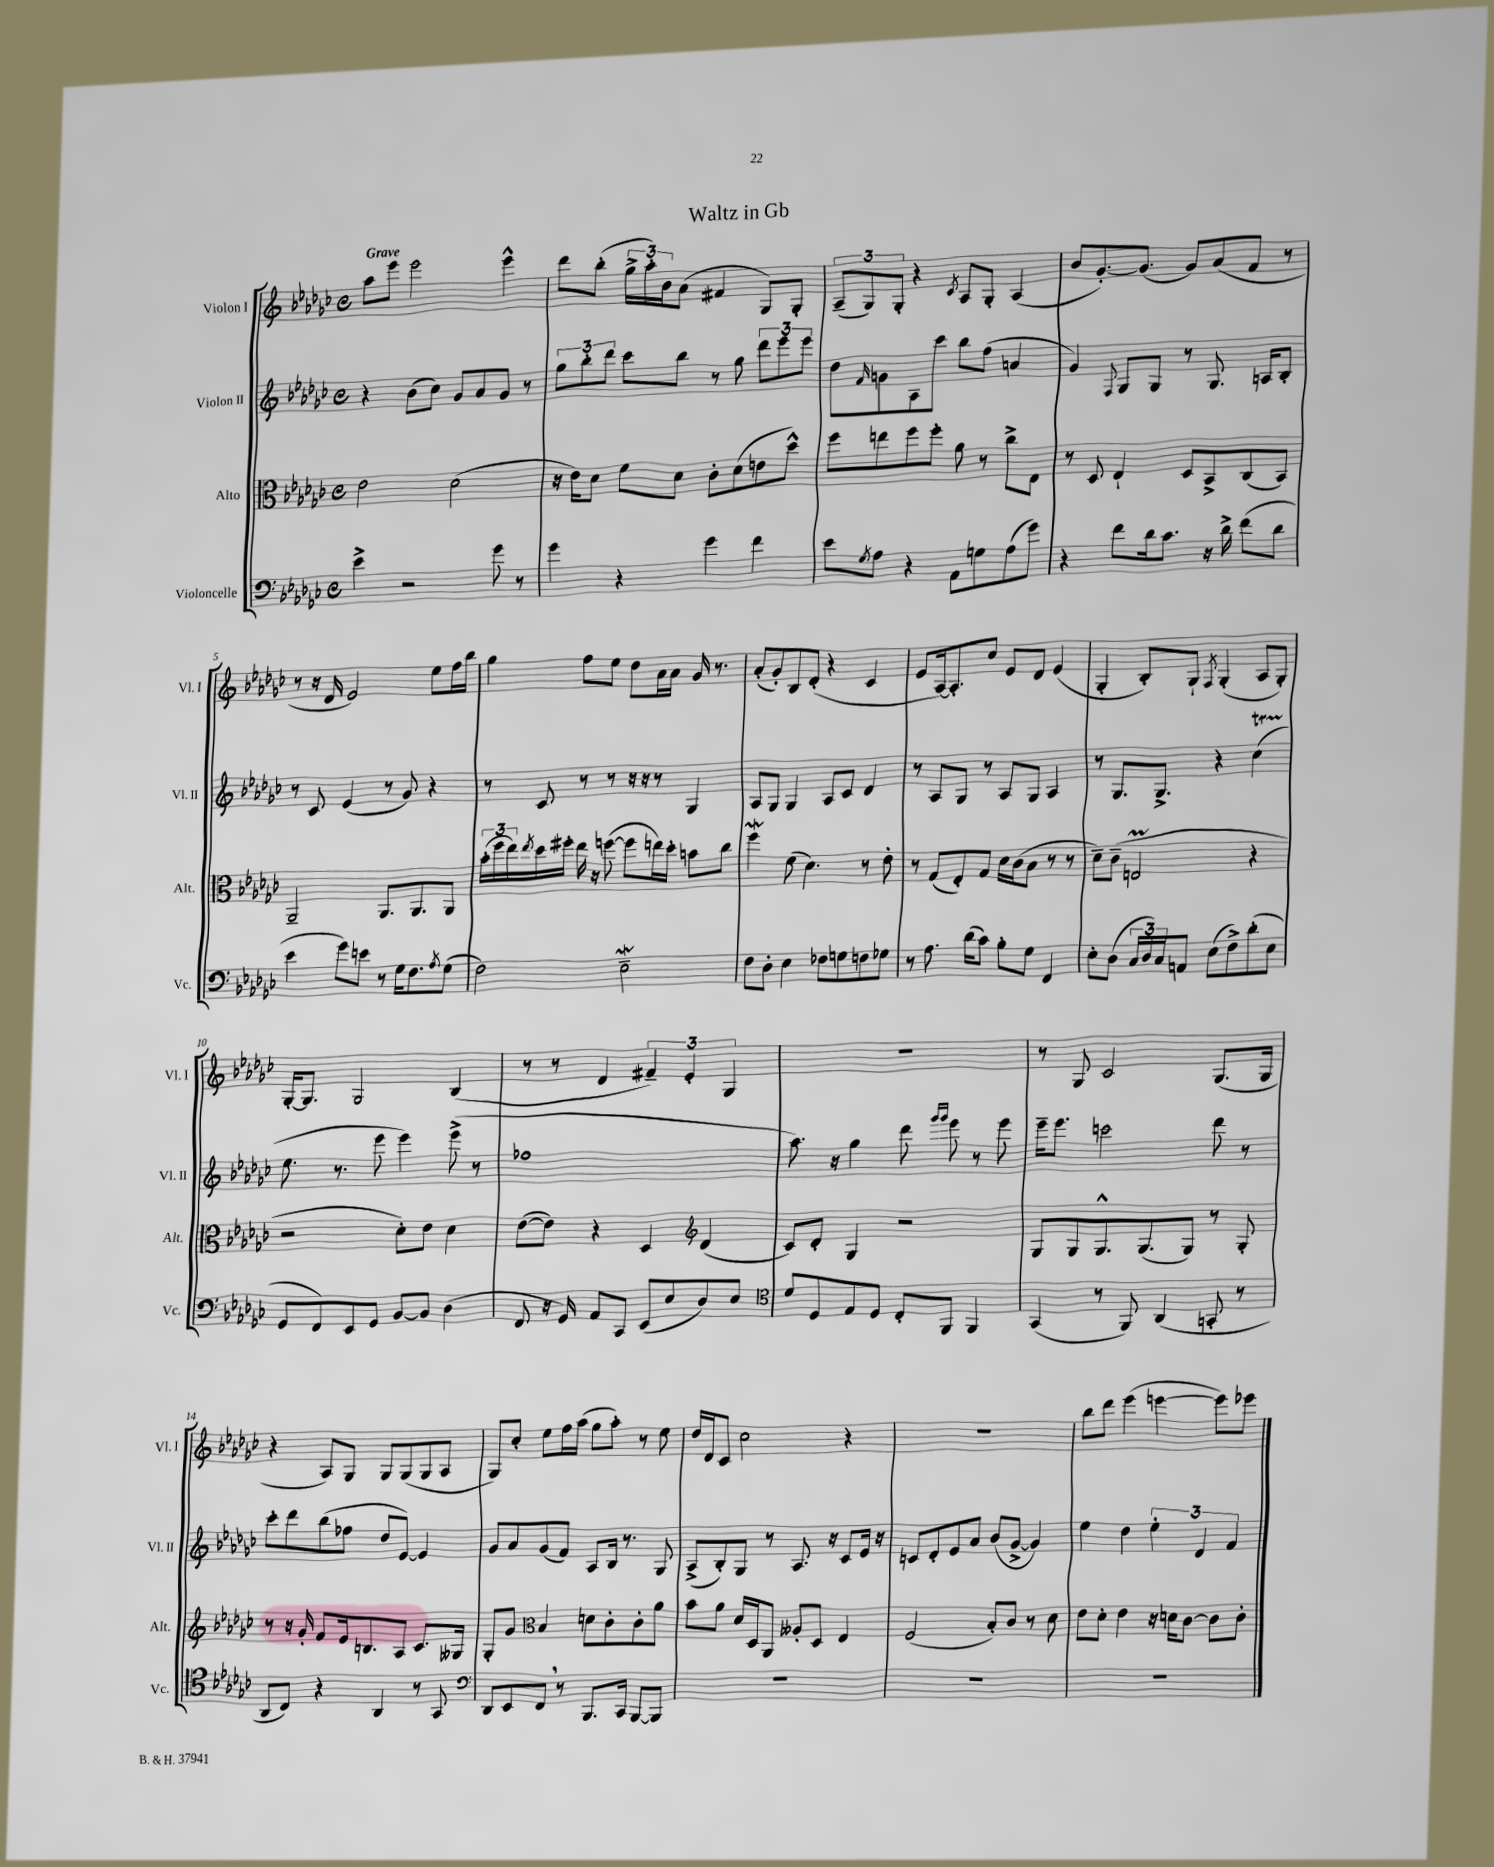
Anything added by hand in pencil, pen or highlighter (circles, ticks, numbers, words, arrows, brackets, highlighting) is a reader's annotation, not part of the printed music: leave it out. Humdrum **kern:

**kern	**kern	**kern	**kern
*part4	*part3	*part2	*part1
*staff4	*staff3	*staff2	*staff1
*I"Violoncelle	*I"Alto	*I"Violon II	*I"Violon I
*I'Vc.	*I'Alt.	*I'Vl. II	*I'Vl. I
*clefF4	*clefC3	*clefG2	*clefG2
*k[b-e-a-d-g-c-]	*k[b-e-a-d-g-c-]	*k[b-e-a-d-g-c-]	*k[b-e-a-d-g-c-]
*M4/4	*M4/4	*M4/4	*M4/4
*met(c)	*met(c)	*met(c)	*met(c)
=1	=1	=1	=1
!	!	!	!LO:TX:a:B:t=Grave
4e-^\	2e-\	4r	8aa-\L
.	.	.	8eee-\J
2r	.	(8b-\L	2eee-\
.	.	8cc-\J)	.
.	(2d-\	8g-/L	.
.	.	8a-/	.
8g-\	.	8g-/J	4eee-^^\
8r	.	8r	.
=2	=2	=2	=2
4g-\	16r	12gg-\L	8ddd-\L
.	16e-\KL)	.	.
.	.	12bb-'\	.
.	8d-\J	.	(8bb-'\J
.	.	12ddd-\J	.
4r	8f\L	8ccc-\L	24gg-^\LL
.	.	.	24aa-'\)
.	.	.	24b-\J
.	8d-\J	8bb-\J	(8a-\J
4g-\	8c-'\L	8r	4f#X/
.	(8d-\	8gg-\	.
4f\	8en\	12ddd-\L	8G-/L)
.	.	12eee-\	.
.	8dd-^^\J)	.	8G-'/J
.	.	12eee-\J	.
=3	=3	=3	=3
8e-\L	8ff\L	8dd-\L	(12A-~/L
.	.	.	12G-/)
8qG-/	.	16qqf/	.
8A-\J	8een\	8gn\	.
.	.	.	12G-'/J
4r	8ff\	8A-\	4r
.	8ff'\J	8ccc-\J	.
.	.	.	8qc-/
8AA-\L	8a-\	8bb-\L	8A-/L
8Gn\	8r	(8ff\J	8G-'/J
(8A-\	8cc-^\L	4an/	(4A-/
8g-\J)	8E-\J	.	.
=4	=4	=4	=4
4r	8r	4g-/)	8b-/L
.	8D-/	.	[8.g-'/)
.	.	8qqF/	.
8f\L	4E-`/	8G-/L	.
.	.	.	(8.g-/J]
16d-\k	.	8G-/J	.
8.c-\J	.	.	.
.	8D-/L	8r	8g-/L)
16r	8BB-^/	8.G-/	(8a-/
16d-^\	.	.	.
(8f\L	(8C-/	.	8f/J
.	.	16An/KL	.
8d-\J	8BB-/J)	8B-'/J	8r
!!LO:LB:g=z
=5	=5	=5	=5
4e-\	2AA-~/	8r	8r
.	.	8c-/	16r
.	.	.	16d-/
8g-\L)	.	(4e-/	2e-/)
8en\J	.	.	.
8r	8.AA-/L	8r	.
16G-\KL	.	8g-/)	.
8.F\	8.AA-/	.	.
.	.	4r	8ee-\L
8qA-/	.	.	.
(8G-\J	8AA-/J	.	16ff\L
.	.	.	16bb-\JJ
=6	=6	=6	=6
2F\)	(24b-'\LL	8r	4gg-\
.	24ff\	.	.
.	24ee-\)	.	.
.	8qee-/	.	.
.	16dd-\	8c-/	.
.	16ff#X'\JJ	.	.
.	16ee-\	8r	8ff\L
.	16r	.	.
.	([8ffn\	8r	8ee-\J
2E-W~\	8ff\L]	16r	8dd-\L
.	.	16r	.
.	16een\L)	8r	16a-\L
.	16dd-'\JJ	.	16a-\JJ
.	8bn\L	4G-/	16g-/
.	.	.	8.r
.	8cc-\J	.	.
=7	=7	=7	=7
8F\L	4ffW\	8A-/L	(8a-'/L
8D-'\J	.	8G-/J	8g-'/)
4E-\	(8f\	4G-/	8B-/
.	4.d-\)	.	(8d-'/J
8F-X\L	.	8A-/L	4r
8Gn\	.	8c-/J	.
8Fn\	8r	4d-/	4c-/
8G-X\J	8e-'\	.	.
=8	=8	=8	=8
8r	8r	8r	8e-/L
8.A-\	(8G-/L	8A-/L	[16A-/k)
.	.	.	8.A-'/]
.	8E-'/)	8G-/J	.
(16d-\KL	.	.	.
8c-\J)	8G-/J	8r	8cc-/J
8B-'\L	16d-\LL	8A-/L	8e-/L
.	(16c-\J	.	.
8G-\J	8B-\J	8G-/J	8d-/J
4FF/	8r	4A-/	(4e-/
.	8r	.	.
=9	=9	=9	=9
8E-'\L	8d-~\L)	8r	4G-'/
(8D-\J	(8c-~\J	8.G-/L	.
24C-/LL	2Enm/	.	8B-'/L)
24D-/)	.	.	.
.	.	8.G-^/J	.
24C-/J	.	.	.
8AAn/J	.	.	8G-`/J
.	.	.	8qF/
(8E-\L	.	4r	(4G-'/
8F^\)	.	.	.
(8d-'\	4r	(4cc-T\	8A-/L
8E-\J	.	.	8G-'/J)
!!LO:LB:g=z
=10	=10	=10	=10
8GG-/L	2r	8.ee-\	[16G-'/KL
.	.	.	8.G-/J]
8FF/)	.	.	.
.	.	8.r	.
8EE-/	.	.	2G-/
8GG-/J	.	8eee-\	.
[8BB-/L	8d-'\L)	4eee-\)	.
8BB-/J]	8e-\J	.	.
(4D-\	4d-\	(8eee-^\	(4B-/
.	.	8r	.
=11	=11	=11	=11
8FF/	([8e-\L	1ff-X	8r
16r	8e-\J])	.	8r
16GG-/)	.	.	.
8AA-/L	4r	.	4d-/
8CC-/J	.	.	.
(8EE-/L	4D-/	.	6f#X~/)
8E-/	.	.	.
.	.	.	6e-'/
*	*clefG2	*	*
8D-/)	(4d-/	.	.
.	.	.	6G-/
8E-/J	.	.	.
=12	=12	=12	=12
*clefC4	*	*	*
8d-/L	8c-/L)	8.aa-\)	1r
8D-/	8d-'/J	.	.
.	.	16r	.
8E-/	4G-/	4gg-\	.
8D-/J	.	.	.
8C-'/L	2r	8ddd-\	.
.	.	16qqggg-/LL	.
.	.	16qqggg-/JJ	.
8FF/J	.	8eee-\	.
4FF/	.	8r	.
.	.	8eee-\	.
=13	=13	=13	=13
(4GG-/	8G-/L	16eee-~\KL	8r
.	.	8.eee-\J	.
.	8G-/	.	8G-/
8r	8.G-^^/	2cccn\	2c-/
8FF/)	.	.	.
.	(8.G-/	.	.
(4AA-/	.	.	.
.	8G-/J)	.	.
8GGn'/	8r	8ddd-\	(8.G-/L
8r	8G-'/	8r	.
.	.	.	16G-/Jk
!!LO:LB:g=z
=14	=14	=14	=14
8AA-/L	8r	8ccc-'\L	4r
8C-/J)	16r	8ddd-\	.
.	16g-'/	.	.
4r	8f/L	(8bb-\	8A-/L)
.	16e-/k	8ff-X\J	8G-/J
.	8.Bn/	.	.
4AA-/	.	8dd-/L	8G-/L
.	8A-/J	[8e-/J)	(8G-/
8r	8.c-/L	4e-/]	8G-/
8GG-/	.	.	8A-/J
.	16G--X/Jk	.	.
=15	=15	=15	=15
*clefF4	*	*	*
8DD-/L	8G-'/L	8g-/L	8G-/L)
8EE-/	8g-/J	8a-/	8cc-'/J
*	*clefC3	*	*
8FF,/J	4B-/	(8g-/	8ee-\L
8r	.	8f/J)	16ff\L
.	.	.	(16aa-\JJ
8.BBB-/L	8dn\L	8A-/L	8gg-\L
.	8c-'\	16B-/Jk	8aa-'\J)
16CC-/Jk	.	8.r	.
[8BBB-/L	8c-'\	.	8r
8BBB-/J]	8a-\J	8G-/	8ee-\
=16	=16	=16	=16
1r	8b-\L	(8A-^/L	16dd-/LL
.	.	.	16d-/J
.	8a-\J	8B-'/)	8c-/J
.	16d-/LL	8G-/J	2cc-\
.	16D-/J	.	.
.	8AA-/J	8r	.
.	8A--X'/L	8.A-/	.
.	8D-/J	.	.
.	.	16r	.
.	4E-/	8c-/L	4r
.	.	16e-/Jk	.
.	.	16r	.
=17	=17	=17	=17
1r	(2F/	8cn/L	1r
.	.	8d-'/	.
.	.	8e-/	.
.	.	8a-/J	.
.	8B-'/L)	(8b-/L	.
.	8c-/J	[8g-^/J	.
.	8r	4g-/])	.
.	8d-\	.	.
=18	=18	=18	=18
1r	8e-\L	4ee-\	8bb-\L
.	8d-'\J	.	8ddd-\J
.	4e-\	4dd-\	(4eee-\
.	16r	6ee-'\	[4eeen\
.	16dn\KL	.	.
.	[8c-\J	.	.
.	.	6d-/	.
.	8c-\L]	.	8eee\L])
.	.	6f/	.
.	8c-'\J	.	8eee-X\J
==	==	==	==
*-	*-	*-	*-
